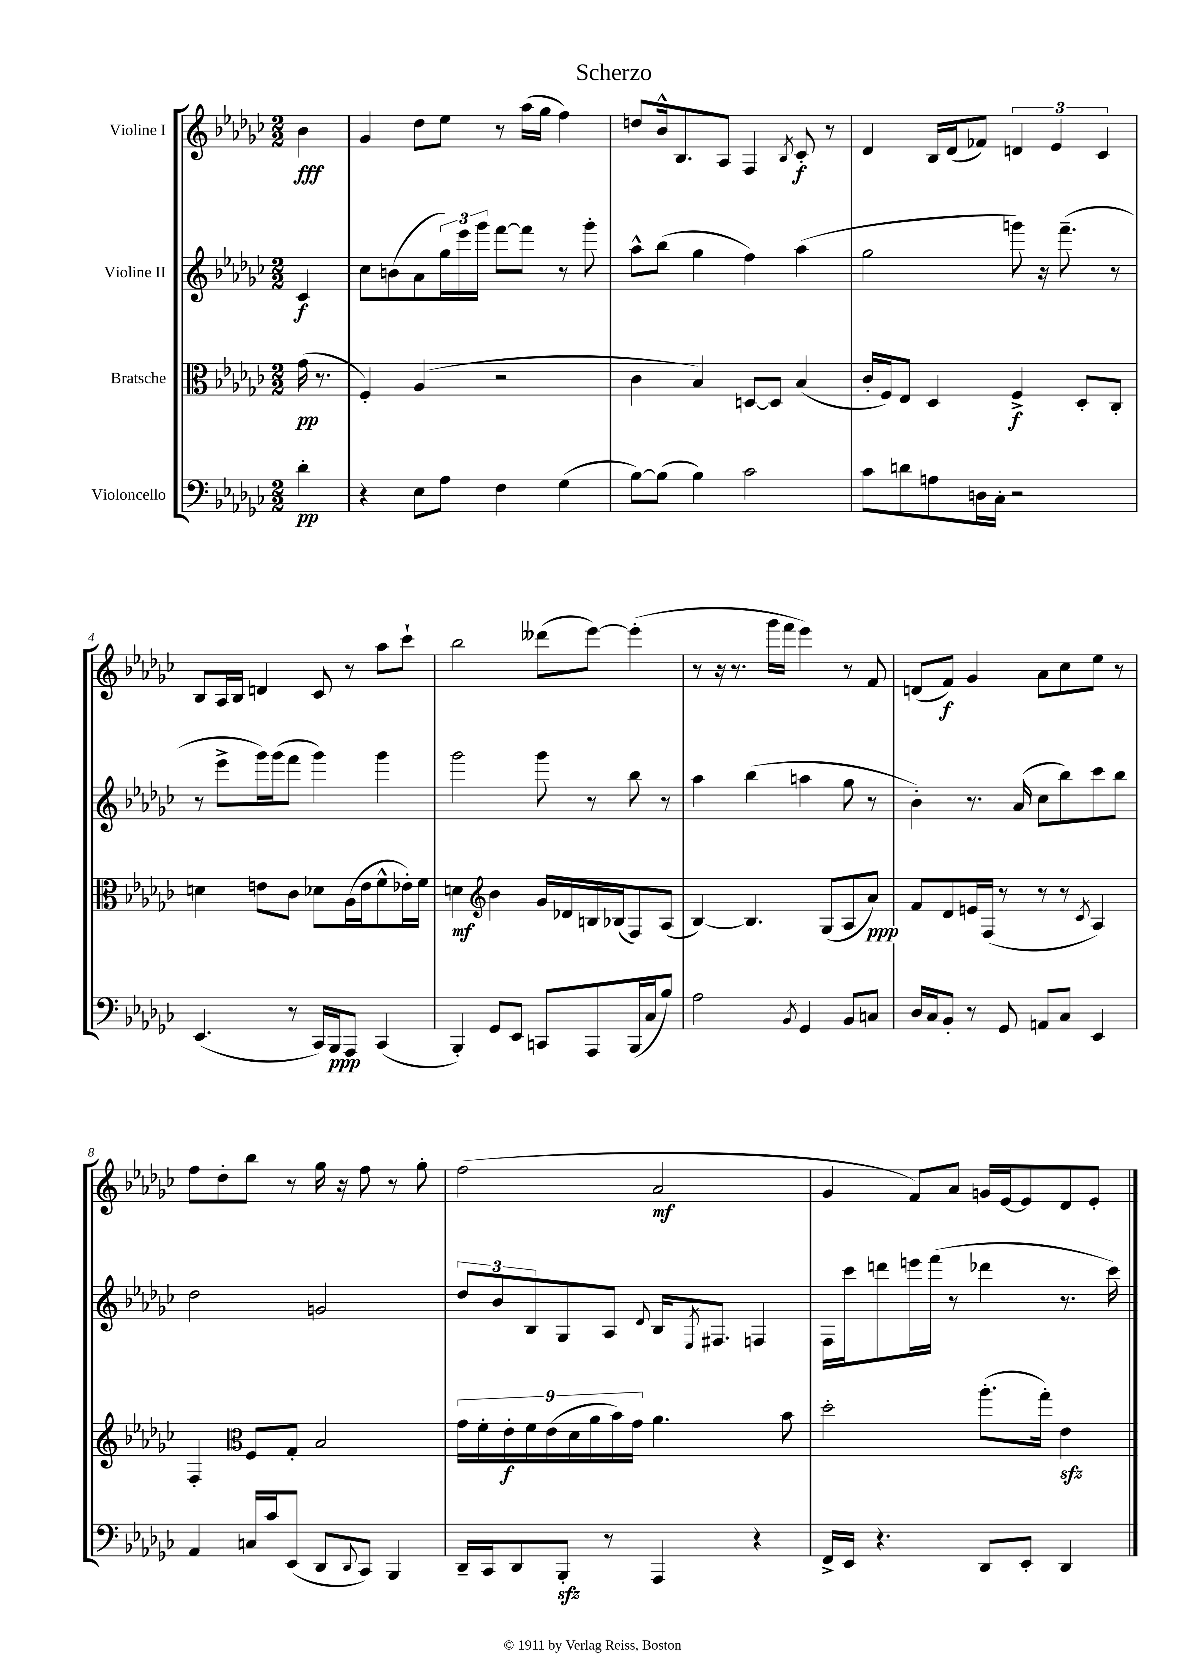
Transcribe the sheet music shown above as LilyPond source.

\header { title = "Scherzo" }
<<
\new StaffGroup <<
\new Staff = "s0" \with { instrumentName = "Violine I" } {
    \clef treble \key ges \major \numericTimeSignature \time 2/2 \partial 4
    bes'4\fff |
    ges'4 des''8 ees''8 r8 aes''16( ges''16 f''4) |
    d''8 bes'16-^ bes8. aes8 f4 \acciaccatura { bes8 } ces'8-.\f r8 |
    des'4 bes16 des'16( fes'8) \tuplet 3/2 { d'4 ees'4 ces'4 } |
    bes8 aes16 bes16 d'4 ces'8 r8 aes''8 ces'''8-! |
    bes''2 deses'''8( ees'''8~) ees'''4-.( |
    r8 r16 r8. ges'''16 f'''16 ees'''4) r8 f'8 |
    d'8( f'8\f) ges'4 aes'8 ces''8 ees''8 r8 |
    f''8 des''8-. bes''8 r8 ges''16 r16 f''8 r8 ges''8-. |
    f''2( aes'2\mf |
    ges'4 f'8) aes'8 g'16 ees'16~ ees'8 des'8 ees'8-. \bar "|." |
}
\new Staff = "s1" \with { instrumentName = "Violine II" } {
    \clef treble \key ges \major \numericTimeSignature \time 2/2 \partial 4
    ces'4\f |
    ces''8 b'8( aes'8 \tuplet 3/2 { ges''16) ees'''16 ges'''16 } f'''8~ f'''8 r8 ges'''8-. |
    aes''8-^ bes''8( ges''4 f''4) aes''4( |
    ges''2 g'''8) r16 f'''8.--( r8 |
    r8 ees'''8-> ges'''16) ges'''16( f'''8 ges'''4) ges'''4 |
    ges'''2 ges'''8 r8 bes''8 r8 |
    aes''4 bes''4( a''4 ges''8 r8 |
    bes'4-.) r8. aes'16( ces''8 bes''8) ces'''8 bes''8 |
    des''2 g'2 |
    \tuplet 3/2 { des''8 bes'8 bes8 } ges8 aes8 \appoggiatura { des'8 } bes16 \acciaccatura { ees8 } fis8. f4 |
    f16 ces'''16 d'''8 e'''16 f'''16( r8 des'''4 r8. ces'''16) \bar "|." |
}
\new Staff = "s2" \with { instrumentName = "Bratsche" } {
    \clef alto \key ges \major \numericTimeSignature \time 2/2 \partial 4
    ges'16\pp( r8. |
    f4-.) aes4( r2 |
    ces'4 bes4) d8~ d8 bes4( |
    ces'16-. f16) ees8 des4 f4->\f des8-. ces8-. |
    d'4 e'8 ces'8 des'8 aes16( e'16 f'8-^ ees'16-.) f'16 |
    d'4\mf \clef treble bes'4 ges'16 des'16 b16 bes16( f8) aes8( |
    bes4~) bes4. ges8( aes8 aes'8\ppp) |
    f'8 des'8 e'16 f16( r8 r8 r8 \acciaccatura { ces'8 } aes4) |
    f4-. \clef alto f8 ges8-. bes2 |
    \tuplet 9/8 { ges'16 f'16-. ees'16-.\f f'16 ees'16( des'16 aes'16 bes'16) ges'16 } aes'4. bes'8 |
    des''2-. aes''8.-.( ges''16-.) ees'4\sfz \bar "|." |
}
\new Staff = "s3" \with { instrumentName = "Violoncello" } {
    \clef bass \key ges \major \numericTimeSignature \time 2/2 \partial 4
    des'4-.\pp |
    r4 ees8 aes8 f4 ges4( |
    bes8~) bes8( bes4) ces'2 |
    ces'8 d'8 a8 d16 ces16-. r2 |
    ees,4.( r8 ces,16) bes,,16\ppp aes,,8 ces,4( |
    bes,,4-.) ges,8 ees,8 c,8 aes,,8 bes,,16( ces16 bes8) |
    aes2 \acciaccatura { bes,8 } ges,4 bes,8 c8 |
    des16 ces16 bes,8-. r8 ges,8 a,8 ces8 ees,4 |
    aes,4 c16 ces'16 ees,8( des,8 \appoggiatura { des,8 } ces,8) bes,,4 |
    des,16-- ces,16 des,8 bes,,8-.\sfz r8 aes,,4 r4 |
    f,16-> ees,16 r4. des,8 ees,8-. des,4 \bar "|." |
}
>>
>>
